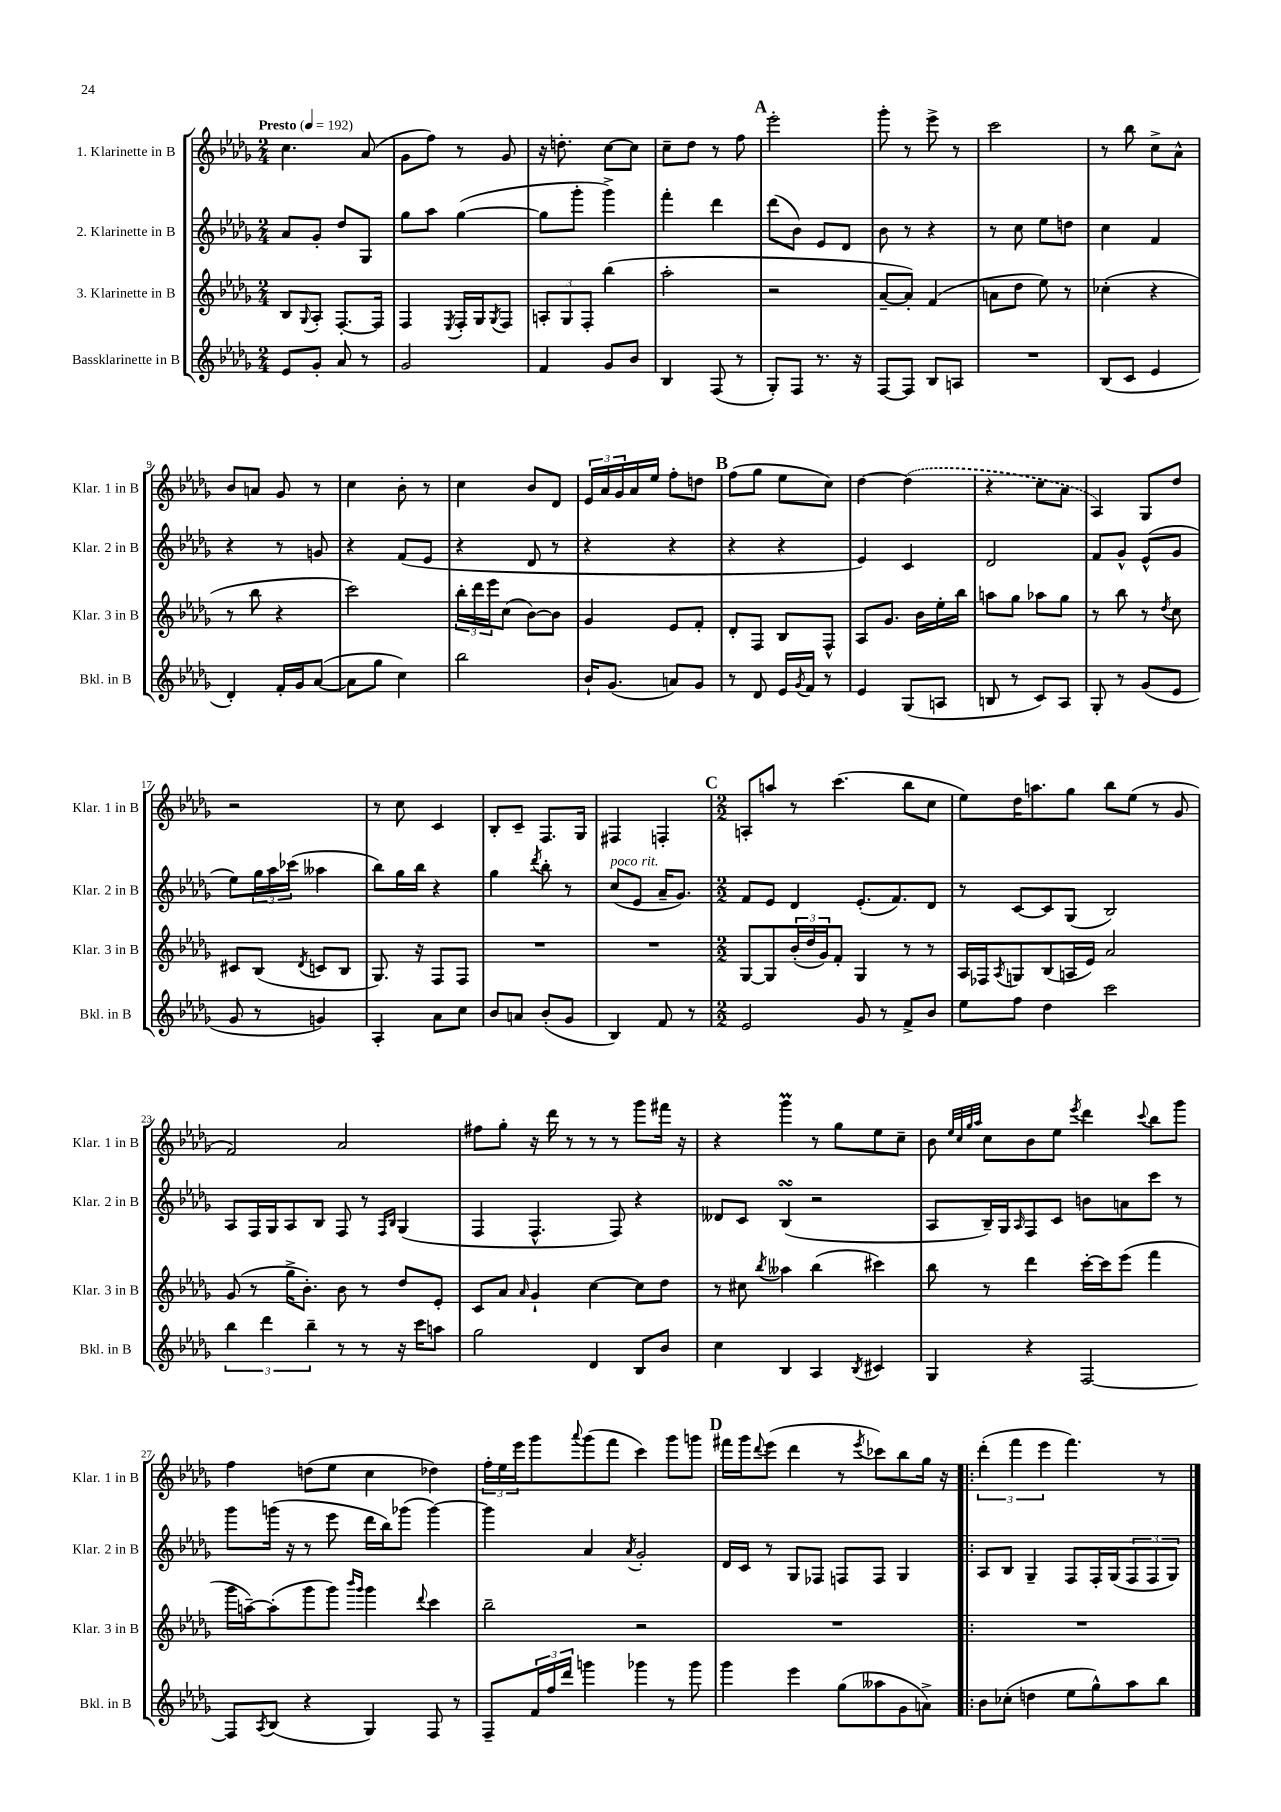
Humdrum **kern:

**kern	**kern	**kern	**kern
*staff4	*staff3	*staff2	*staff1
*clefG2	*clefG2	*clefG2	*clefG2
*k[b-e-a-d-g-]	*k[b-e-a-d-g-]	*k[b-e-a-d-g-]	*k[b-e-a-d-g-]
*M2/4	*M2/4	*M2/4	*M2/4
*MM192	*MM192	*MM192	*MM192
8e-/L	8B-/L	8a-/L	4.cc\
.	8qqG-/	.	.
8g-'/J	8A-'/J	8g-'/J	.
8a-/	[8.F'/L	8dd-/L	.
8r	.	8G-/J	(8a-/
.	16F/]Jk	.	.
=	=	=	=
2g-/	4F/	8gg-\L	8g-\L
.	.	8aa-\J	8ff\J)
.	8qE-/	.	.
.	16F'/LL	([4gg-\	8r
.	16G-/J	.	.
.	8qG-/	.	.
.	8F/J	.	8g-/
=	=	=	=
4f/	12A'/L	8gg-\]L	16r
.	.	.	8.dd'\
.	12G-/	.	.
.	.	8ggg-'\J	.
.	12F'/J	.	.
8g-/L	(4bb-\	4ggg-^\)	[8cc\L
8b-/J	.	.	8cc\]J
=	=	=	=
4B-/	2aa-'\	4fff'\	8cc~\L
.	.	.	8dd-\J
(8F/	.	4ddd-\	8r
8r	.	.	8ff\
=	=	=	=
8G-'/L)	2r	(8ddd-\L	2eee-'\
8F/J	.	8b-\J)	.
8.r	.	8e-/L	.
.	.	8d-/J	.
16r	.	.	.
=	=	=	=
[8F/L	[8a-~/L	8b-\	8ggg-'\
8F/]J	8a-'/]J)	8r	8r
8B-/L	(4f/	4r	8eee-^\
8A/J	.	.	8r
=	=	=	=
2r	8a\L	8r	2ccc\
.	8dd-\J	8cc\	.
.	8ee-\)	8ee-\L	.
.	8r	8dd\J	.
=	=	=	=
(8B-/L	(4cc-'\	4cc\	8r
8c/J	.	.	8bb-\
4e-/	4r	4f/	8cc^\L
.	.	.	8a-^^\J
=	=	=	=
4d-'/)	8r	4r	8b-/L
.	8bb-\	.	8a/J
16f'/LL	4r	8r	8g-/
16g-/J	.	.	.
([8a-/J	.	8g/	8r
=	=	=	=
8a-\]L	2ccc\)	4r	4cc\
8gg-\J	.	.	.
4cc\)	.	(8f/L	8b-'\
.	.	8e-/J	8r
=	=	=	=
2bb-\	24bb-'\LL	4r	4cc\
.	24ddd-\	.	.
.	24eee-\J	.	.
.	(8cc\J	.	.
.	[8b-\L)	8d-/	8b-/L
.	8b-\]J	8r	8d-/J
=	=	=	=
16b-`/LK	4g-/	4r	24e-/LL
.	.	.	24a-/
(8.g-/J	.	.	.
.	.	.	24g-/
.	.	.	16a-/
.	.	.	16ee-/JJ
8a/L)	8e-/L	4r	8ff'\L
8g-/J	8f'/J	.	8dd\J
=	=	=	=
8r	8d-'/L	4r	(8ff\L
8d-/	8F/J	.	8gg-\J
16e-/LL	8B-/L	4r	8ee-\L
8qg-/	.	.	.
16f/JJ	.	.	.
8r	8F^^/J	.	8cc\J)
=	=	=	=
4e-/	8A-/L	4e-/)	[4dd-\
.	8.g-/J	.	.
(8G-/L	.	4c/	(4dd-\]
.	16b-\LL	.	.
8A/J	16ee-'\	.	.
.	16bb-\JJ	.	.
=	=	=	=
8B/	8aa\L	2d-/	4r
8r	8gg-\J	.	.
8c/L)	8aa-\L	.	8cc\L
8A-/J	8gg-\J	.	8a-\J
=	=	=	=
8G-'/	8r	8f/L	4A-/)
8r	8bb-\	8g-^^/J	.
(8g-/L	8r	(8e-^^/L	8G-/L
.	8qdd-/	.	.
8e-/J	8cc\	8g-/J	8dd-/J
=	=	=	=
8g-/	8c#/L	8ee-\L)	2r
8r	(8B-/J	24gg-\L	.
.	.	24aa-\	.
.	.	(24ccc-\JJ	.
.	8qd-/	.	.
4g/)	8c/L	4aa--\	.
.	8B-/J	.	.
=	=	=	=
4A-'/	8.G-/)	8bb-\L)	8r
.	.	16gg-\L	8cc\
.	16r	16bb-\JJ	.
8a-\L	8F/L	4r	4c/
8cc\J	8F/J	.	.
=	=	=	=
8b-/L	2r	4gg-\	8B-'/L
8a/J	.	.	8c~/J
.	.	8qddd-/	.
(8b-'/L	.	8bb-'\	8.F/L
8g-/J	.	8r	.
.	.	.	16G-/Jk
=	=	=	=
4B-/)	2r	(8cc/L	4F#/
.	.	8e-/J	.
8f/	.	16a-~/LK	4F'/
.	.	8.g-/J)	.
8r	.	.	.
=	=	=	=
*M2/2	*M2/2	*M2/2	*M2/2
2e-/	[8G-/L	8f/L	8A'/L
.	8G-/]	8e-/J	8aa/J
.	(24b-'/L	4d-/	8r
.	24dd-/	.	.
.	24g-/J)	.	.
.	8f'/J	.	(4.ccc\
8g-/	4G-/	(8.e-'/L	.
8r	.	.	.
.	.	8.f/)	.
8f^/L	8r	.	8bb-\L
8b-/J	8r	8d-/J	8cc\J
=	=	=	=
8ee-\L	16A-/LL	8r	8ee-\L)
.	16F-/J	.	.
.	8qA-/	.	.
8ff\J	8G/	[8c/L	16dd-\K
.	.	.	8.aa\
4dd-\	(8B-/	8c/]	.
.	16A/L	(8G-/J	8gg-\J
.	16e-/JJ)	.	.
2ccc\	2a-/	2B-/)	8bb-\L
.	.	.	(8ee-\J
.	.	.	8r
.	.	.	8g-/
=	=	=	=
6bb-\	(8g-/	8A-/L	2f/)
.	8r	16F/L	.
6ddd-\	.	.	.
.	.	16G-/J	.
.	16gg-^\LK	8A-/	.
.	8.b-'\J)	.	.
6bb-~\	.	.	.
.	.	8B-/J	.
8r	8b-\	8F/	2a-/
8r	8r	8r	.
.	.	16qqF/LL	.
.	.	16qqB-/JJ	.
16r	8dd-/L	(4G-/	.
16ccc\LK	.	.	.
8aa\J	8e-'/J	.	.
=	=	=	=
2gg-\	8c/L	4F/	8ff#\L
.	8a-/J	.	8gg-'\J
.	16qqa-/	.	.
.	4g-`/	4.F^^/	16r
.	.	.	16ddd-\
.	.	.	8r
4d-/	[4cc\	.	8r
.	.	8F/)	8r
8B-/L	8cc\]L	4r	8ggg-\L
8b-/J	8dd-\J	.	16fff#\Jk
.	.	.	16r
=	=	=	=
4cc\	8r	8d--/L	4r
.	8cc#\	8c/J	.
.	8qbb-/	.	.
4B-/	4aa--\	(4B-/	4ggg-\
4A-/	(4bb-\	2r	8r
.	.	.	8gg-\L
8qB-/	.	.	.
4c#/	4ccc#\)	.	8ee-\
.	.	.	8cc~\J
=	=	=	=
4G-/	8bb-\	8A-/L	8b-\
.	.	.	32qqee-/LLL
.	.	.	32qqcc/
.	.	.	32qqgg-/
.	.	.	32qqaa-/JJJ
.	8r	16B-~/L)	8cc\L
.	.	16G-/J	.
.	.	16qqA-/	.
4r	4ddd-\	8F/	8b-\
.	.	8c/J	8ee-\J
.	.	.	8qeee-/
[2F/	[16ccc'\LL	8b\L	4ddd-\
.	16ccc\]J	.	.
.	(8eee-\J	8a\	.
.	.	.	8qqccc/
.	4fff\	8ccc\J	8bb-\L
.	.	8r	8ggg-\J
=	=	=	=
8F/]L	16ggg-\LL	8ggg-\L	4ff\
.	[16aa~\J)	.	.
8qA-/	.	.	.
(8B-/J	(8aa'\]	(16ggg\Jk	.
.	.	16r	.
4r	8ggg-\	8r	(8dd\L
.	8ggg-\J)	8eee-\	8ee-\J
.	16qqbbb-/LL	.	.
.	16qqggg-/JJ	.	.
4G-/)	4ggg-\	16ddd-\LL	4cc\
.	.	16bb-\J)	.
.	.	(8ggg-\J	.
.	8qqddd-/	.	.
8F/	4ccc\	[4ggg-\)	4dd-\)
8r	.	.	.
=	=	=	=
8F~/L	2bb-~\	4ggg-\]	24ff'\LL
.	.	.	24ee-\
.	.	.	24eee-\J
24f/L	.	.	8ggg-\
24ff/	.	.	.
24ddd-/JJ	.	.	.
.	.	.	8qqaaa-/
4ggg\	.	4a-/	(8ggg-\
.	.	.	8fff\J
.	.	8qa-/	.
4ggg-\	2r	2g-'/	4ccc\)
8r	.	.	8ggg-\L
8ggg-\	.	.	8ggg\J
=	=	=	=
4ggg-\	1r	16d-/LL	16fff#\LL
.	.	16c/JJ	16ggg-\J
.	.	.	8qqddd-/
.	.	8r	(8eee-\J
4eee-\	.	8G-/L	4ddd-\
.	.	8F-/J	.
(8gg-\L	.	8F/L	8r
.	.	.	8qeee-/
8aa--\	.	8F/J	8ccc-\L)
8g-\	.	4G-/	8bb-\
8a^\J)	.	.	16gg-\Jk
.	.	.	16r
=!|:	=!|:	=!|:	=!|:
8b-\L	1r	8A-/L	(6ddd-'\
(8cc-'\J	.	8B-/J	.
.	.	.	6fff\
4dd\	.	4G-~/	.
.	.	.	6eee-\
8ee-\L	.	8F/L	4.fff\)
8gg-^^\)	.	16F'/L	.
.	.	(16G-/J	.
8aa-\	.	12F/	.
.	.	12F/	.
8bb-\J	.	.	8r
.	.	12G-/J)	.
==	==	==	==
*-	*-	*-	*-
